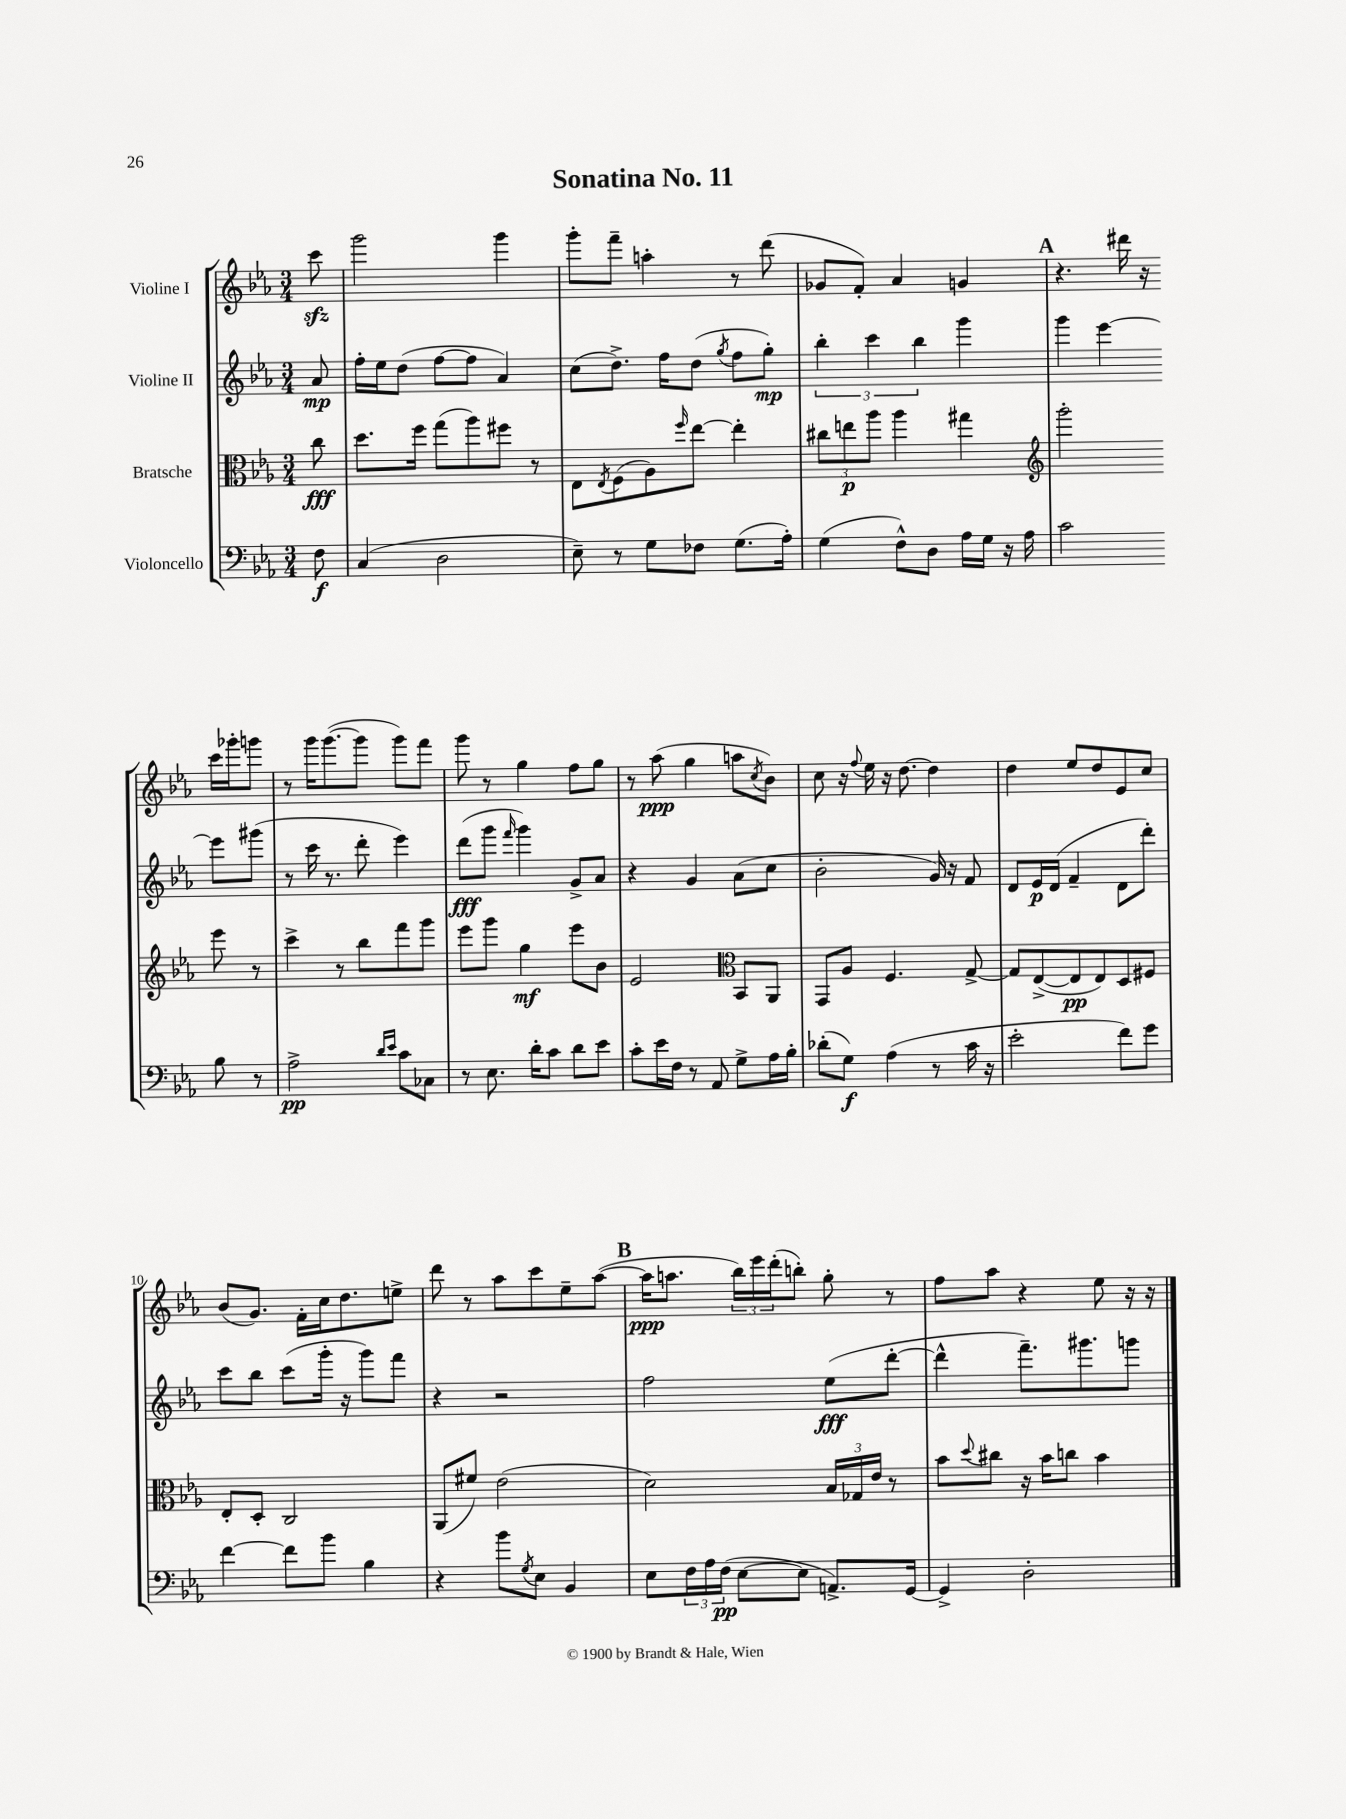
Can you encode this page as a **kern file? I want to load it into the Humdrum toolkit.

**kern	**dynam	**kern	**dynam	**kern	**dynam	**kern	**dynam
*part4	*part4	*part3	*part3	*part2	*part2	*part1	*part1
*staff4	*staff4	*staff3	*staff3	*staff2	*staff2	*staff1	*staff1
*I"Violoncello	*	*I"Bratsche	*	*I"Violine II	*	*I"Violine I	*
*clefF4	*	*clefC3	*	*clefG2	*	*clefG2	*
*k[b-e-a-]	*	*k[b-e-a-]	*	*k[b-e-a-]	*	*k[b-e-a-]	*
*M3/4	*	*M3/4	*	*M3/4	*	*M3/4	*
=	=	=	=	=	=	=	=
8F\	f	8cc\	fff	8a-/	mp	8ccczz\	.
=1	=1	=1	=1	=1	=1	=1	=1
(4C/	.	8.dd\L	.	16ff'\LL	.	2ggg\	.
.	.	.	.	16ee-\J	.	.	.
.	.	.	.	(8dd\J	.	.	.
.	.	16ff\Jk	.	.	.	.	.
2D\	.	(8gg\L	.	[8ff\L	.	.	.
.	.	8aa-\)	.	8ff\J]	.	.	.
.	.	8ff#X\J	.	4a-/)	.	4ggg\	.
.	.	8r	.	.	.	.	.
=2	=2	=2	=2	=2	=2	=2	=2
8E-~\)	.	8E-\L	.	(8cc\L	.	8ggg'\L	.
.	.	8qE-/	.	.	.	.	.
8r	.	(8F\	.	8.dd^\J)	.	8fff~\J	.
8G\L	.	8A-\)	.	.	.	4aan'\	.
.	.	.	.	16ff\KL	.	.	.
.	.	16qqff/	.	.	.	.	.
8F-X\J	.	[8ee-\J	.	(8dd\J	.	.	.
.	.	.	.	8qgg/	.	.	.
(8.G\L	.	4ee-'\]	.	8ff\L	.	8r	.
.	.	.	.	8gg'\J)	mp	(8ddd\	.
16A-'\Jk)	.	.	.	.	.	.	.
=3	=3	=3	=3	=3	=3	=3	=3
(4G\	.	12cc#X\L	.	6bb-'\	.	8g-X/L	.
.	.	12een\	p	.	.	.	.
.	.	.	.	.	.	8f'/J)	.
.	.	12aa-\J	.	6ccc\	.	.	.
8F^^\L)	.	4aa-\	.	.	.	4a-/	.
.	.	.	.	6bb-\	.	.	.
8D\J	.	.	.	.	.	.	.
16A-\LL	.	4gg#X\	.	4ggg\	.	4gn/	.
16G\JJ	.	.	.	.	.	.	.
16r	.	.	.	.	.	.	.
16A-\	.	.	.	.	.	.	.
!!LO:REH:place=s1:t=A
=4	=4	=4	=4	=4	=4	=4	=4
*	*	*clefG2	*	*	*	*	*
2c\	.	2ggg'\	.	4ggg\	.	4.r	.
.	.	.	.	[4eee-\	.	.	.
.	.	.	.	.	.	16ddd#X\	.
.	.	.	.	.	.	16r	.
8B-\	.	8eee-\	.	8eee-\L]	.	16ccc\LL	.
.	.	.	.	.	.	16ggg-X'\J	.
8r	.	8r	.	(8ggg#X\J	.	8gggn\J	.
!!LO:LB:g=z
=5	=5	=5	=5	=5	=5	=5	=5
2A-^\	pp	4ccc^\	.	8r	.	8r	.
.	.	.	.	16ccc\	.	16ggg\KL	.
.	.	.	.	8.r	.	([8.ggg\	.
.	.	8r	.	.	.	.	.
.	.	8bb-\L	.	8ddd'\	.	8ggg\J]	.
16qqd/LL	.	.	.	.	.	.	.
16qqe-/JJ	.	.	.	.	.	.	.
8c\L	.	8fff\	.	4eee-\)	.	8ggg\L)	.
8C-X\J	.	8ggg\J	.	.	.	8fff\J	.
=6	=6	=6	=6	=6	=6	=6	=6
8r	.	8eee-\L	.	(8ddd\L	fff	8ggg\	.
8.E-\	.	8ggg\J	.	8ggg\J	.	8r	.
.	.	.	.	16qqfff/	.	.	.
.	.	4gg\	mf	4ggg\)	.	4gg\	.
16d'\KL	.	.	.	.	.	.	.
8c\J	.	.	.	.	.	.	.
8d\L	.	8eee-\L	.	8g^/L	.	8ff\L	.
8e-\J	.	8b-\J	.	8a-/J	.	8gg\J	.
=7	=7	=7	=7	=7	=7	=7	=7
8c'\L	.	2e-/	.	4r	.	8r	.
16e-\L	.	.	.	.	.	(8aa-\	ppp
16F\JJ	.	.	.	.	.	.	.
8r	.	.	.	4g/	.	4gg\	.
8AA-/	.	.	.	.	.	.	.
*	*	*clefC3	*	*	*	*	*
8G^\L	.	8BB-/L	.	(8a-\L	.	8aan\L	.
.	.	.	.	.	.	8qcc/	.
16A-\L	.	8AA-/J	.	8cc\J	.	8b-\J)	.
16B-'\JJ	.	.	.	.	.	.	.
=8	=8	=8	=8	=8	=8	=8	=8
(8d-X'\L	.	8GG/L	.	2b-'\	.	8cc\	.
8G\J)	f	8A-/J	.	.	.	16r	.
.	.	.	.	.	.	8qqff/	.
.	.	.	.	.	.	16ee-\	.
(4A-\	.	4.F/	.	.	.	16r	.
.	.	.	.	.	.	[8.dd\	.
8r	.	.	.	16g/)	.	4dd\]	.
.	.	.	.	16r	.	.	.
16c\	.	[8G^/	.	8f/	.	.	.
16r	.	.	.	.	.	.	.
=9	=9	=9	=9	=9	=9	=9	=9
2e-'\	.	8G/L]	.	8d/L	.	4dd\	.
.	.	([8E-^/	.	16e-/L	p	.	.
.	.	.	.	(16d/JJ	.	.	.
.	.	8E-/]	pp	4f~/	.	8ee-/L	.
.	.	8E-/)	.	.	.	8dd/	.
8f\L)	.	8D/	.	8d\L	.	8e-/	.
8g\J	.	8F#X/J	.	8ddd'\J)	.	8cc/J	.
!!LO:LB:g=z
=10	=10	=10	=10	=10	=10	=10	=10
[4f\	.	8E-'/L	.	8ccc\L	.	(8b-/L	.
.	.	8D'/J	.	8bb-\J	.	8.g/J)	.
8f\L]	.	2C/	.	(8ccc\L	.	.	.
.	.	.	.	.	.	16f'\LL	.
8b-\J	.	.	.	16ggg'\Jk	.	16cc\J	.
.	.	.	.	16r	.	8.dd\	.
4B-\	.	.	.	8ggg\L)	.	.	.
.	.	.	.	8fff\J	.	8een^\J	.
=11	=11	=11	=11	=11	=11	=11	=11
4r	.	(8AA-/L	.	4r	.	8ddd\	.
.	.	8f#X/J)	.	.	.	8r	.
8b-\L	.	(2e-\	.	2r	.	8aa-\L	.
8qG/	.	.	.	.	.	.	.
8E-\J	.	.	.	.	.	8ccc\	.
4BB-/	.	.	.	.	.	8ee-~\	.
.	.	.	.	.	.	([8aa-\J	.
!!LO:REH:place=s1:t=B
=12	=12	=12	=12	=12	=12	=12	=12
8E-\L	.	2d\)	.	2ff\	.	16aa-\KL]	ppp
.	.	.	.	.	.	8.aan\J	.
24F\L	.	.	.	.	.	.	.
24A-\	.	.	.	.	.	.	.
(24F\JJ	pp	.	.	.	.	.	.
[8E-\L	.	.	.	.	.	24bb-\LL)	.
.	.	.	.	.	.	24eee-\	.
.	.	.	.	.	.	(24ddd'\J	.
8E-\J]	.	.	.	.	.	8bbn'\J)	.
8.AAn^/L)	.	24B-/LL	.	(8ee-\L	fff	8gg'\	.
.	.	24G-X/	.	.	.	.	.
.	.	24e-/JJ	.	.	.	.	.
.	.	8r	.	[8ddd'\J	.	8r	.
[16GG/Jk	.	.	.	.	.	.	.
=13	=13	=13	=13	=13	=13	=13	=13
4GG^/]	.	8b-\L	.	4ddd^^\]	.	8ff\L	.
.	.	8qqdd/	.	.	.	.	.
.	.	8cc#X\J	.	.	.	8aa-\J	.
2D'\	.	16r	.	8.fff~\L)	.	4r	.
.	.	16b-\KL	.	.	.	.	.
.	.	8ccn\J	.	.	.	.	.
.	.	.	.	8.ggg#X\	.	.	.
.	.	4b-\	.	.	.	8ee-\	.
.	.	.	.	8gggn\J	.	16r	.
.	.	.	.	.	.	16r	.
==	==	==	==	==	==	==	==
*-	*-	*-	*-	*-	*-	*-	*-
